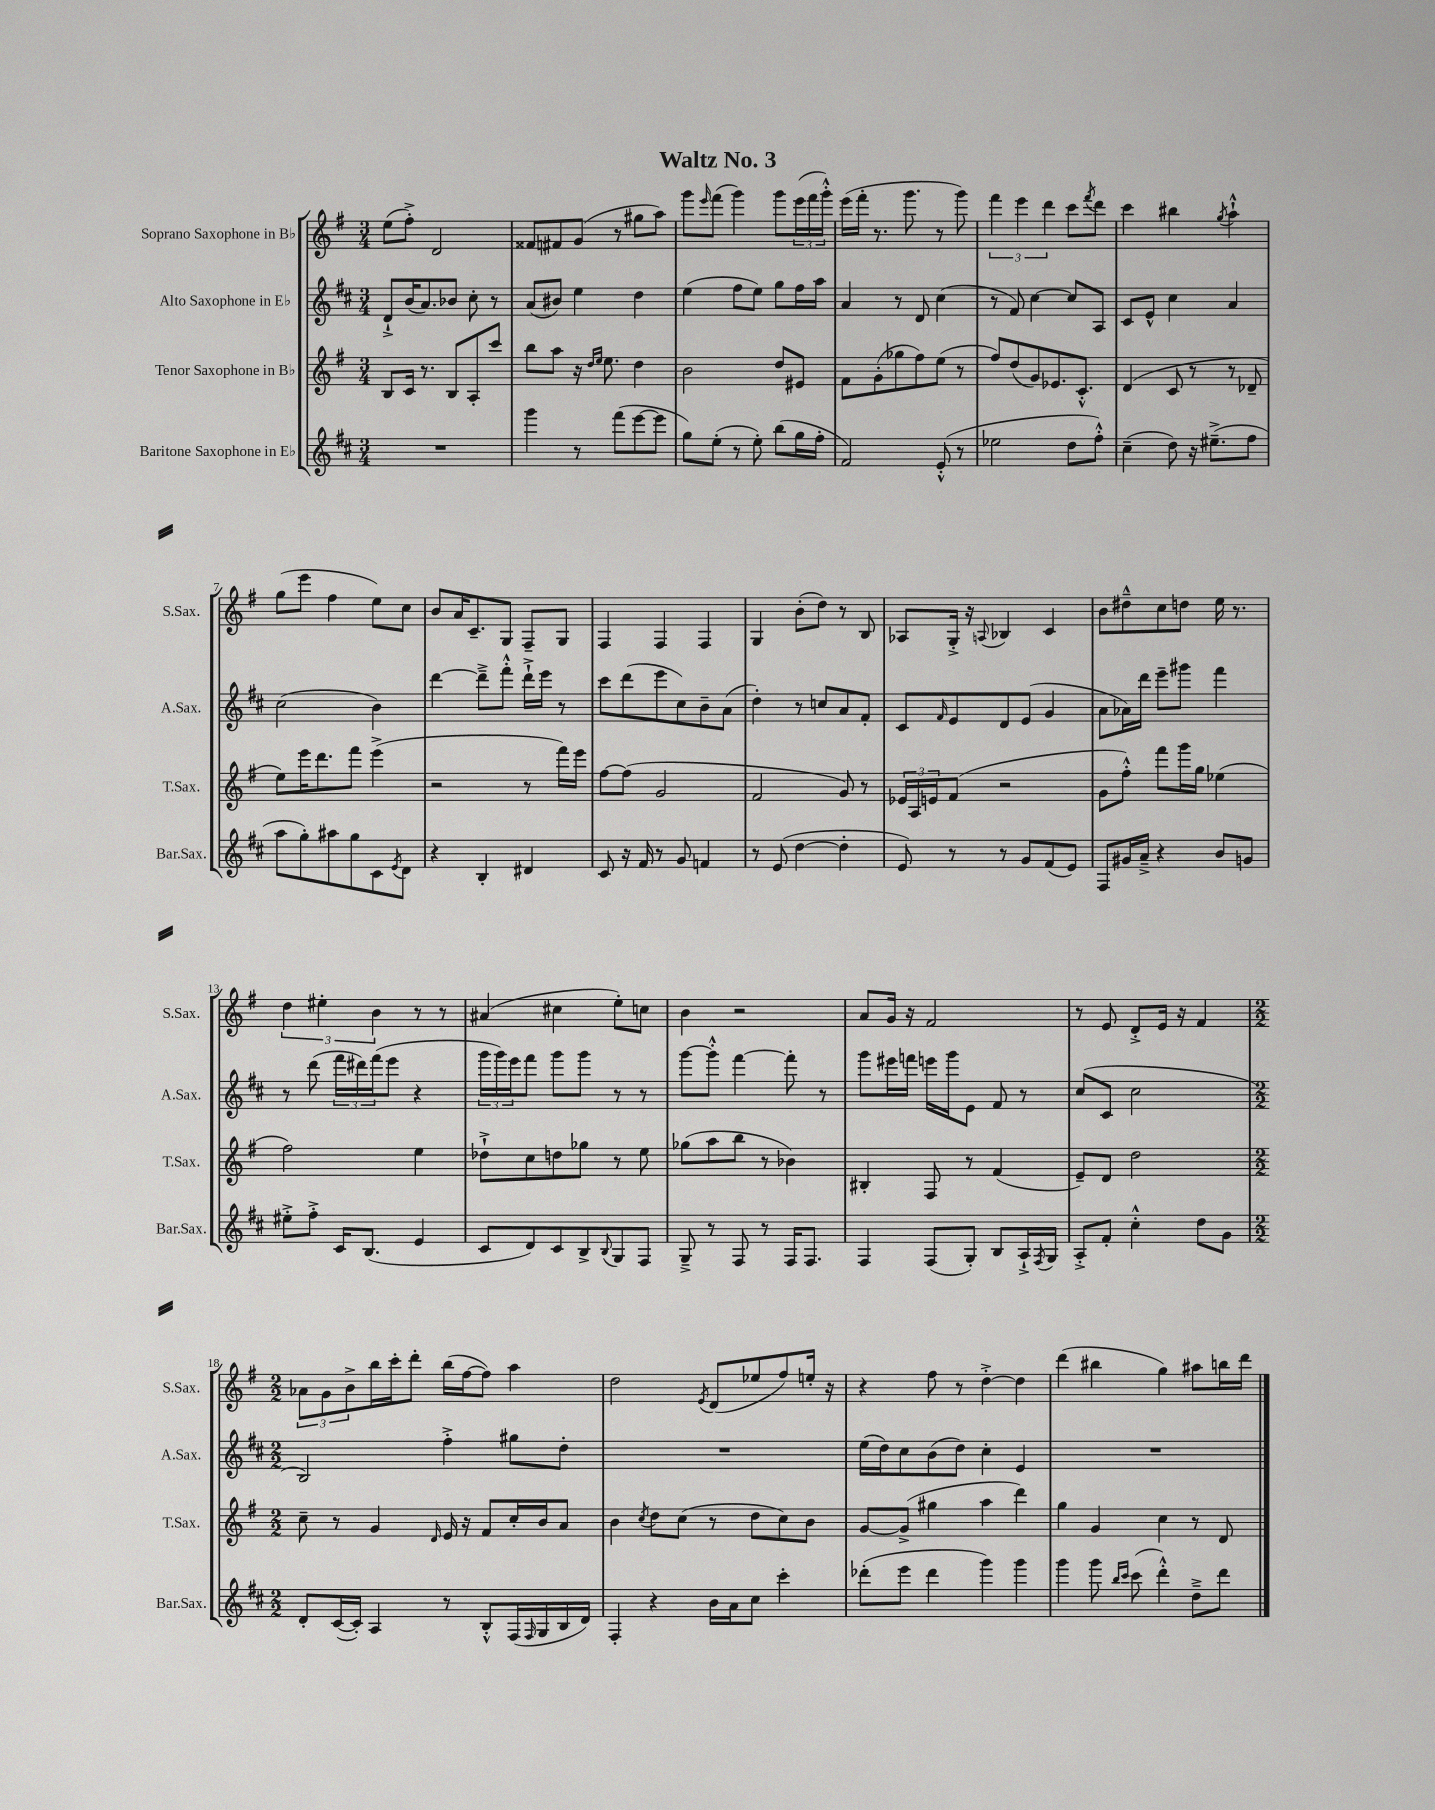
\header { title = "Waltz No. 3" }
<<
\new StaffGroup <<
\new Staff = "s0" \with { instrumentName = "Soprano Saxophone in Bb" shortInstrumentName = "S.Sax." } {
    \clef treble \key g \major \numericTimeSignature \time 3/4
    e''8( fis''8-.->) d'2 |
    fisis'8 fis'8 g'8( r8 gis''8 a''8) |
    g'''8 \grace { e'''16 } fis'''8( g'''4) g'''8 \tuplet 3/2 { e'''16( fis'''16 g'''16-.-^) } |
    e'''16( fis'''16-. r8. g'''8. r8 g'''8) |
    \tuplet 3/2 { fis'''4 e'''4 d'''4 } c'''8 \acciaccatura { fis'''8 } d'''8 |
    c'''4 bis''4 \acciaccatura { g''8 } a''4-!-^ |
    g''8( e'''8 fis''4 e''8) c''8 |
    b'8 a'16 c'8.-- g8 fis8-- g8 |
    fis4 fis4 fis4 |
    g4 b'8-.( d''8) r8 b8 |
    aes8 g16-.-> r16 \appoggiatura { a8 } bes4 c'4 |
    b'8 dis''8---^ c''8 d''8 e''16 r8. |
    \tuplet 3/2 { d''4 eis''4-. b'4 } r8 r8 |
    ais'4( cis''4 e''8-.) c''8 |
    b'4 r2 |
    a'8 g'16 r16 fis'2 |
    r8 e'8 d'8-.-> e'16 r16 fis'4 |
    \numericTimeSignature \time 2/2 \tuplet 3/2 { aes'8 g'8 b'8-> } b''16 c'''16-. d'''8-. b''16( fis''16~ fis''8) a''4 |
    d''2 \acciaccatura { e'8 } d'8( ees''8 fis''8) e''16-. r16 |
    r4 fis''8 r8 d''4~-.-> d''4 |
    d'''4( bis''4 g''4) ais''8 b''16 d'''16 \bar "|." |
}
\new Staff = "s1" \with { instrumentName = "Alto Saxophone in Eb" shortInstrumentName = "A.Sax." } {
    \clef treble \key d \major \numericTimeSignature \time 3/4
    d'8-!-> b'16( a'8.) bes'8 cis''8-. r8 |
    a'8( bis'8) e''4 d''4 |
    e''4( fis''8 e''8) g''8 fis''16 a''16 |
    a'4 r8 d'8 cis''4( |
    r8 fis'8) cis''4~ cis''8 a8 |
    cis'8 e'8-^ cis''4 a'4 |
    cis''2( b'4) |
    d'''4~ d'''8---> fis'''8-.-^ d'''16-!-> e'''16 r8 |
    cis'''8 d'''8( e'''8 cis''8) b'8-- a'8( |
    d''4-.) r8 c''8 a'8 fis'8-. |
    cis'8 \grace { fis'16 } e'8 d'8 e'8( g'4 |
    a'8 aes'16) d'''16 e'''8-- gis'''8 fis'''4 |
    r8 d'''8( \tuplet 3/2 { fis'''16 dis'''16) fis'''16( } e'''8 r4 |
    \tuplet 3/2 { g'''16 g'''16) e'''16 } fis'''8 g'''8 g'''8 r8 r8 |
    g'''8~ g'''8-.-^ fis'''4~ fis'''8-. r8 |
    g'''8 eis'''16 f'''16 e'''16 g'''16 e'8 fis'8 r8 |
    cis''8( cis'8 cis''2 |
    \numericTimeSignature \time 2/2 b2) fis''4-.-> gis''8 d''8-. |
    R1 |
    e''16( d''16) cis''8 b'8( d''8) cis''4-. e'4 |
    R1 \bar "|." |
}
\new Staff = "s2" \with { instrumentName = "Tenor Saxophone in Bb" shortInstrumentName = "T.Sax." } {
    \clef treble \key g \major \numericTimeSignature \time 3/4
    b8 c'16 r8. b8 a8-. c'''8 |
    b''8 a''8 r16 \grace { d''16 e''16 } e''8. d''4 |
    b'2 d''8 eis'8 |
    fis'8 g'8-.( ges''8 fis''8) e''8( r8 |
    fis''8) d''8( g'8) ees'8. c'8.-.-^ |
    d'4( c'8 r8 r8 des'8-- |
    e''8) e'''16 d'''8. fis'''8 e'''4->( |
    r2 r8 fis'''16) e'''16 |
    fis''8~ fis''8( g'2 |
    fis'2 g'8) r8 |
    \tuplet 3/2 { ees'16 a16 e'16 } fis'8( r2 |
    g'8 fis''8-.-^) fis'''8 g'''16 g''16 ees''4( |
    fis''2) e''4 |
    des''8-!-> c''8 d''8 ges''8 r8 e''8 |
    ges''8( a''8 b''8 r8 bes'4) |
    bis4-. fis8 r8 fis'4( |
    e'8--) d'8 d''2 |
    \numericTimeSignature \time 2/2 c''8-- r8 g'4 \grace { d'16 } e'16 r16 fis'8 c''16-. b'16 a'8 |
    b'4 \acciaccatura { c''8 } d''8 c''8( r8 d''8 c''8) b'8 |
    g'8~ g'8->( gis''4 a''4 d'''4) |
    g''4 g'4 c''4 r8 d'8 \bar "|." |
}
\new Staff = "s3" \with { instrumentName = "Baritone Saxophone in Eb" shortInstrumentName = "Bar.Sax." } {
    \clef treble \key d \major \numericTimeSignature \time 3/4
    R2. |
    g'''4 r8 fis'''8( e'''8~ e'''8 |
    g''8) e''8-.( r8 e''8-.) b''8( g''16 fis''16-. |
    fis'2) e'8-.-^( r8 |
    ees''2 d''8 fis''8-.-^) |
    cis''4--( d''8) r16 eis''8.--->( fis''8 |
    a''8 g''8-.) ais''8 g''8 cis'8 \acciaccatura { e'8 } d'8 |
    r4 b4-. dis'4 |
    cis'8 r16 fis'16 r8 g'8 f'4 |
    r8 e'8( d''4~ d''4-. |
    e'8) r8 r8 g'8 fis'8( e'8) |
    fis8 gis'16 a'16---> r4 b'8 g'8 |
    eis''8-.-> fis''8-.-> cis'16 b8.( e'4 |
    cis'8 d'8) cis'8 b8-> \appoggiatura { b8 } g8 fis8 |
    g8---> r8 fis8 r8 fis16 fis8. |
    fis4 fis8( g8-.) b8 a16-!-> \acciaccatura { fis8 } g16 |
    a8-.-> fis'8-. cis''4-.-^ d''8 g'8 |
    \numericTimeSignature \time 2/2 d'8-. cis'16~( cis'16-.) a4 r8 b8-.-^ fis16( \grace { fis16 } g16 b16 d'16) |
    fis4-. r4 b'16 a'16 cis''8 cis'''4-. |
    des'''8-.( e'''8 des'''4 g'''4) g'''4 |
    g'''4 g'''8 \grace { b''16 cis'''16 } cis'''8( d'''4-.-^) d''8---> d'''8 \bar "|." |
}
>>
>>
